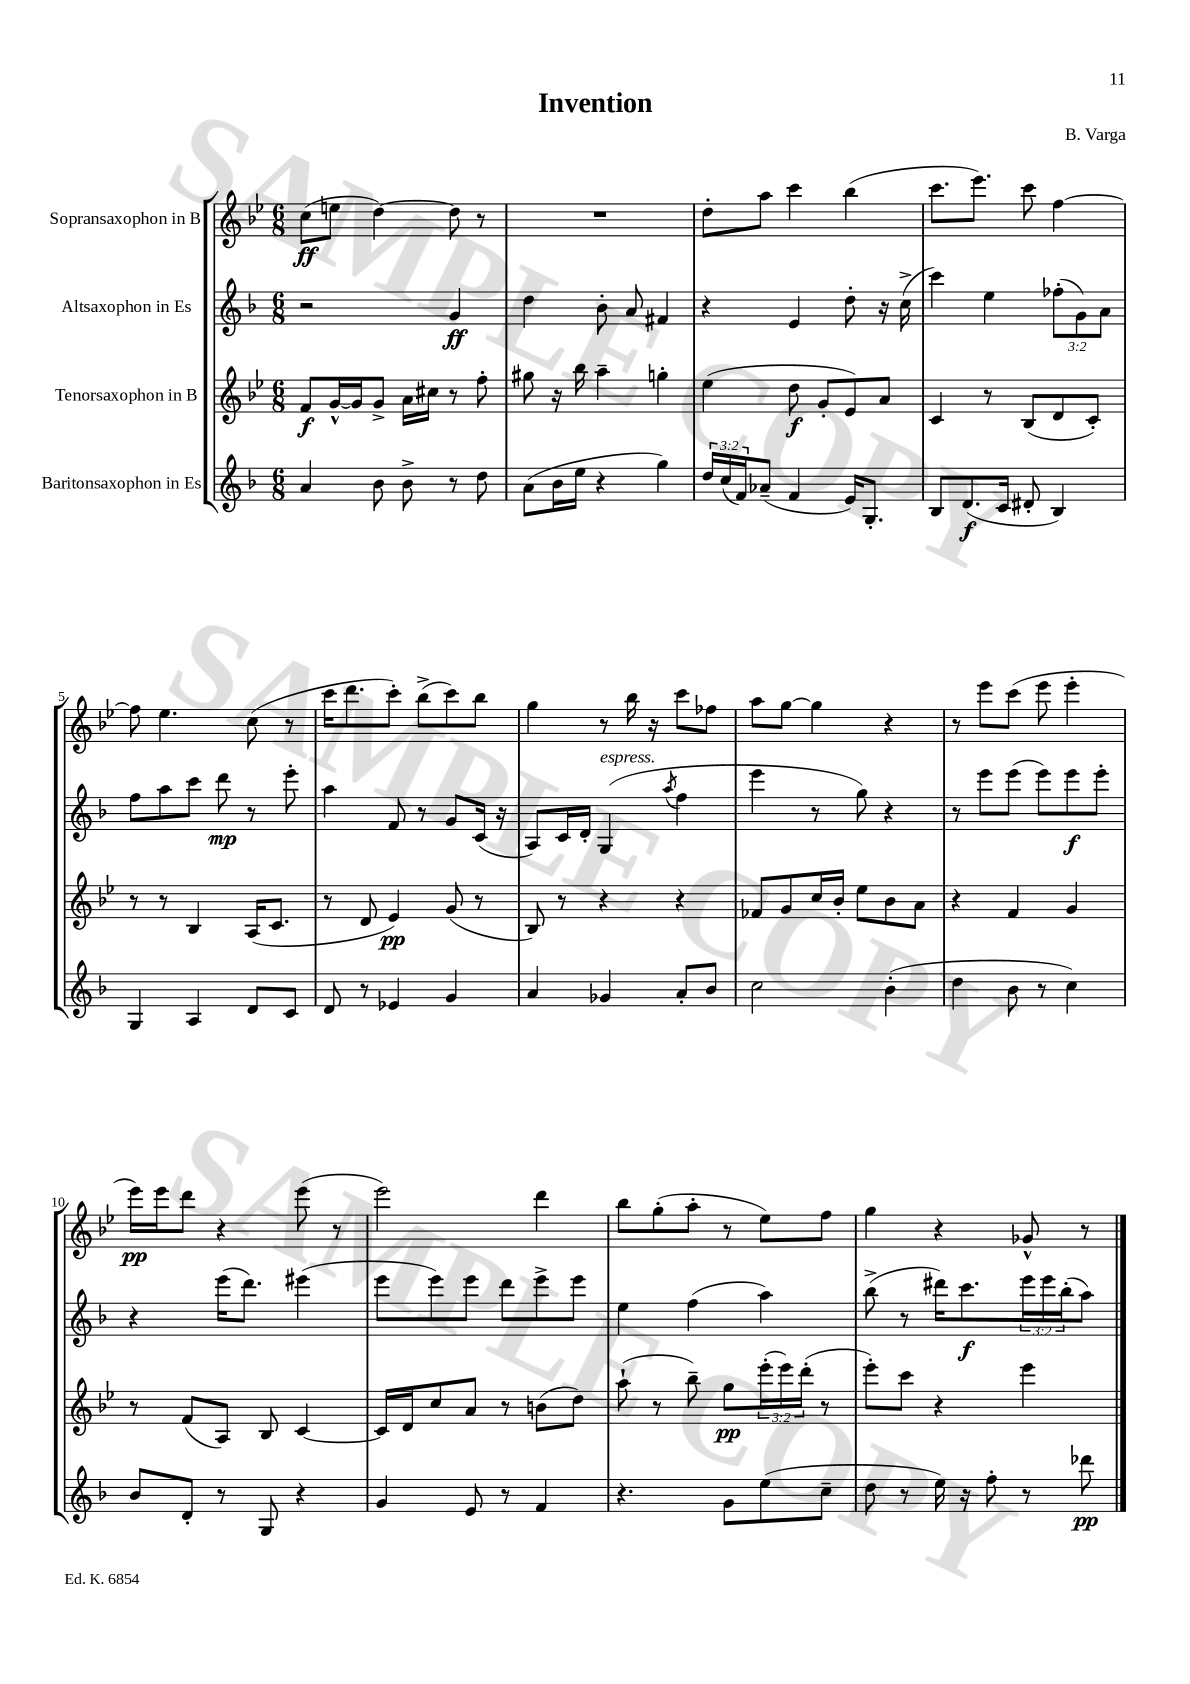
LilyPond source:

\header { title = "Invention" composer = "B. Varga" }
<<
\new StaffGroup <<
\new Staff = "s0" \with { instrumentName = "Sopransaxophon in B" } {
    \clef treble \key bes \major \numericTimeSignature \time 6/8
    c''8\ff( e''8 d''4~) d''8 r8 |
    R2. |
    d''8-. a''8 c'''4 bes''4( |
    c'''8. ees'''8.) c'''8 f''4~ |
    f''8 ees''4. c''8( r8 |
    c'''16 d'''8. c'''8-.) bes''8->( c'''8) bes''8 |
    g''4 r8 bes''16 r16 c'''8 fes''8 |
    a''8 g''8~ g''4 r4 |
    r8 ees'''8 c'''8( ees'''8 ees'''4-. |
    ees'''16\pp) ees'''16 d'''8 r4 ees'''8( r8 |
    ees'''2) d'''4 |
    bes''8 g''8-.( a''8-. r8 ees''8) f''8 |
    g''4 r4 ges'8-^ r8 \bar "|." |
}
\new Staff = "s1" \with { instrumentName = "Altsaxophon in Es" } {
    \clef treble \key f \major \numericTimeSignature \time 6/8 \override Staff.TupletNumber.text = #tuplet-number::calc-fraction-text
    r2 g'4\ff |
    d''4 bes'8-. a'8 fis'4 |
    r4 e'4 d''8-. r16 c''16->( |
    c'''4) e''4 \tuplet 3/2 { fes''8-.( g'8) a'8 } |
    f''8 a''8 c'''8 d'''8\mp r8 e'''8-. |
    a''4 f'8 r8 g'8 c'16( r16 |
    a8) c'16 d'16-. g4^\markup { \italic "espress." }( \acciaccatura { a''8 } f''4 |
    e'''4 r8 g''8) r4 |
    r8 e'''8 e'''8( e'''8) e'''8\f e'''8-. |
    r4 e'''16( d'''8.) eis'''4( |
    e'''8 e'''8) e'''8 d'''8 e'''8-> e'''8 |
    e''4 f''4( a''4) |
    bes''8->( r8 dis'''16) c'''8.\f \tuplet 3/2 { e'''16 e'''16 bes''16-.( } a''8) \bar "|." |
}
\new Staff = "s2" \with { instrumentName = "Tenorsaxophon in B" } {
    \clef treble \key bes \major \numericTimeSignature \time 6/8 \override Staff.TupletNumber.text = #tuplet-number::calc-fraction-text
    f'8\f g'16~-^ g'16 g'8-> a'16 cis''16 r8 f''8-. |
    gis''8 r16 bes''16 a''4-- g''4-. |
    ees''4( d''8\f g'8-. ees'8) a'8 |
    c'4 r8 bes8( d'8 c'8-.) |
    r8 r8 bes4 a16( c'8. |
    r8 d'8 ees'4\pp) g'8( r8 |
    bes8) r8 r4 r4 |
    fes'8 g'8 c''16 bes'16-. ees''8 bes'8 a'8 |
    r4 f'4 g'4 |
    r8 f'8( a8) bes8 c'4~ |
    c'16 d'16 c''8 a'8 r8 b'8( d''8) |
    a''8-!( r8 bes''8--) g''8\pp \tuplet 3/2 { ees'''16-.( ees'''16) d'''16-.( } r8 |
    ees'''8-.) c'''8 r4 ees'''4 \bar "|." |
}
\new Staff = "s3" \with { instrumentName = "Baritonsaxophon in Es" } {
    \clef treble \key f \major \numericTimeSignature \time 6/8 \override Staff.TupletNumber.text = #tuplet-number::calc-fraction-text
    a'4 bes'8 bes'8-> r8 d''8 |
    a'8( bes'16 e''16 r4 g''4) |
    \tuplet 3/2 { d''16 c''16( f'16) } aes'8--( f'4 e'16) g8.-. |
    bes8 d'8.\f( c'16 dis'8-. bes4) |
    g4 a4 d'8 c'8 |
    d'8 r8 ees'4 g'4 |
    a'4 ges'4 a'8-. bes'8 |
    c''2 bes'4-.( |
    d''4 bes'8 r8 c''4) |
    bes'8 d'8-. r8 g8 r4 |
    g'4 e'8 r8 f'4 |
    r4. g'8 e''8( c''8-- |
    d''8 r8 e''16) r16 f''8-. r8 des'''8\pp \bar "|." |
}
>>
>>
